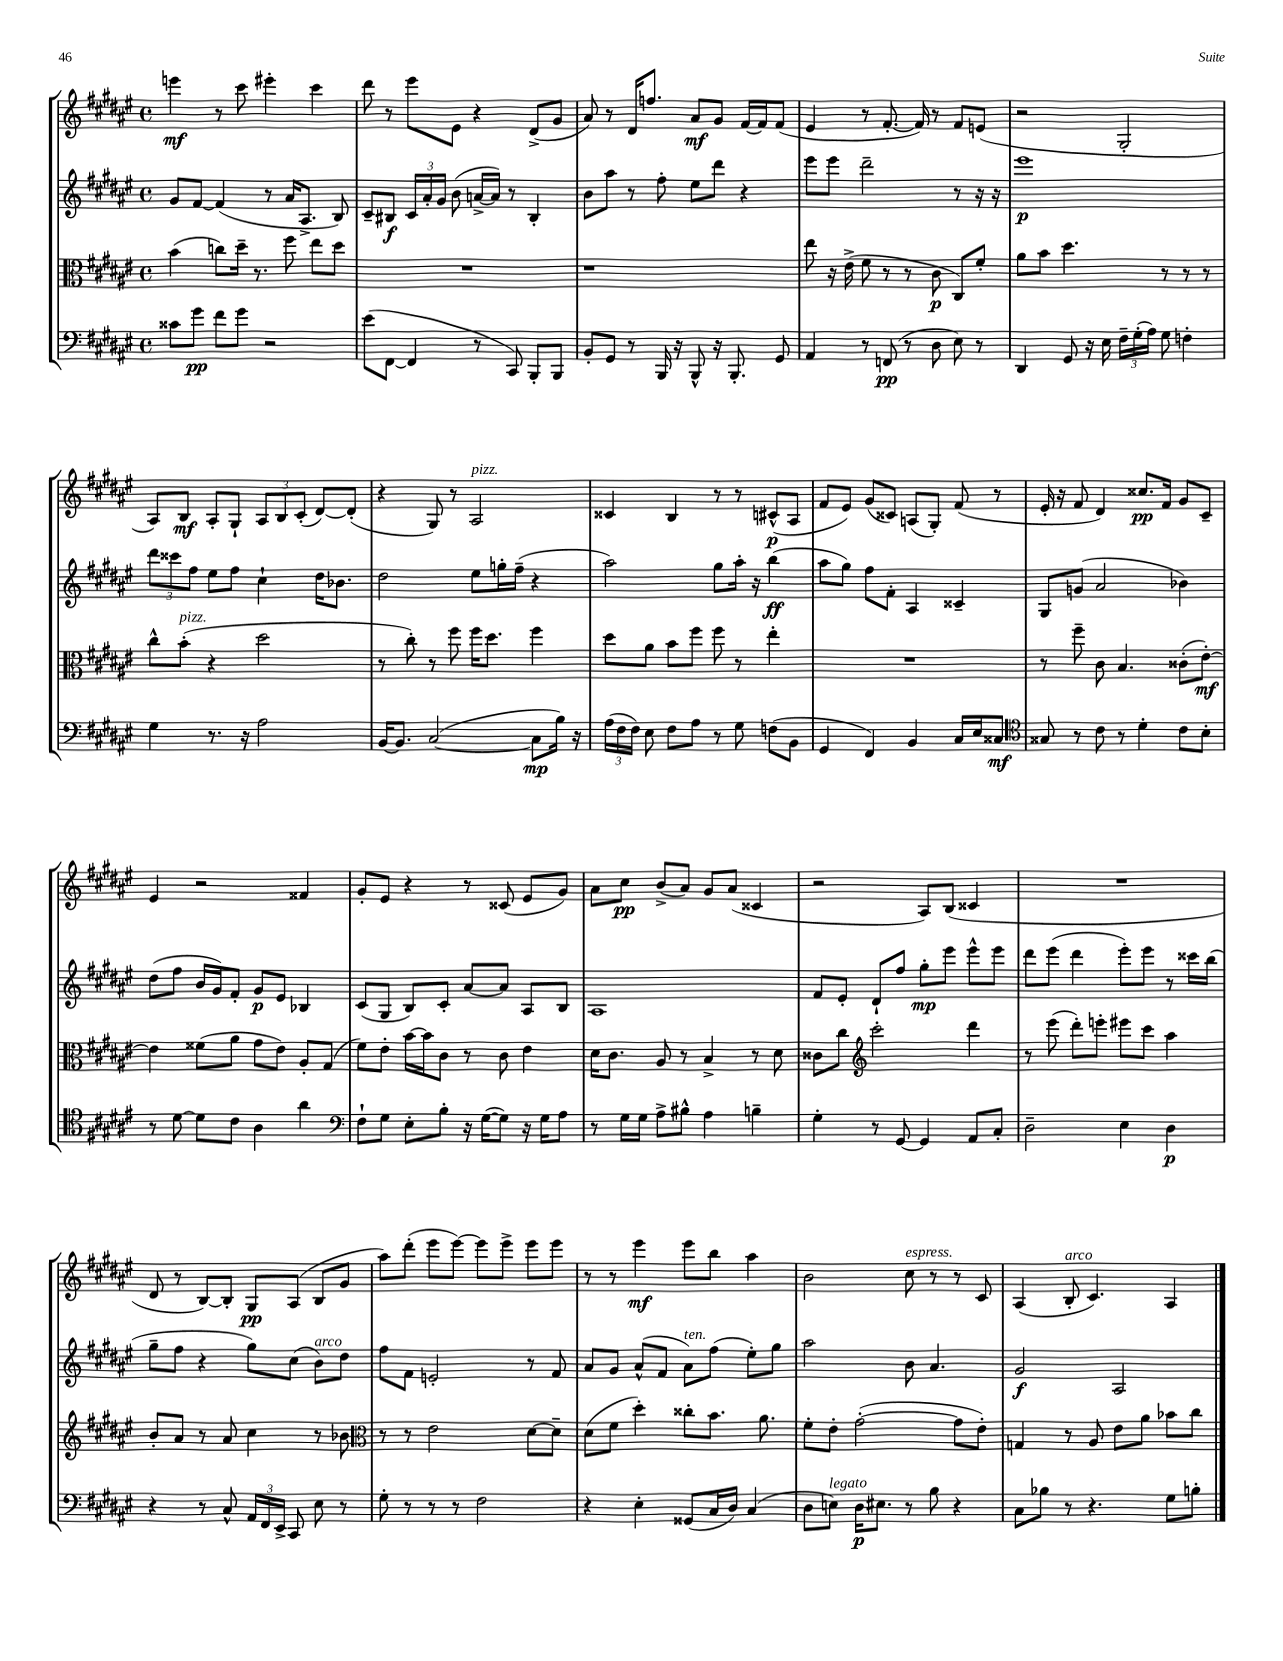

**kern	**kern	**kern	**kern
*staff4	*staff3	*staff2	*staff1
*clefF4	*clefC3	*clefG2	*clefG2
*k[f#c#g#d#a#e#]	*k[f#c#g#d#a#e#]	*k[f#c#g#d#a#e#]	*k[f#c#g#d#a#e#]
*M4/4	*M4/4	*M4/4	*M4/4
*met(c)	*met(c)	*met(c)	*met(c)
8c##	(4b	8g#	4eee
8g#	.	[8f#	.
8f#	8cc)	(4f#]	8r
8g#	16dd#~	.	8ccc#
.	8.r	.	.
2r	.	8r	4eee#'
.	8ff#	16a#	.
.	.	8.A#^	.
.	8ee#	.	4ccc#
.	8dd#	8B)	.
=	=	=	=
(8e#	1r	8c#~	8ddd#
[8FF#	.	8B#	8r
4FF#]	.	24c#	8eee#
.	.	24a#'	.
.	.	24g#	.
.	.	(8b	8e#
8r	.	[16a^	4r
.	.	16a])	.
8CC#)	.	8r	.
8BBB'	.	4B#'	(8d#^
8BBB	.	.	8g#
=	=	=	=
8BB'	1r	8b	8a#)
8GG#	.	8aa#	8r
8r	.	8r	16d#
.	.	.	8.ff
16BBB	.	8ff#'	.
16r	.	.	.
8BBB^^	.	8ee#	8a#
16r	.	8ddd#	8g#
8.BBB'	.	.	.
.	.	4r	[16f#
.	.	.	16f#]
8GG#	.	.	(8f#
=	=	=	=
4AA#	8ee#	8eee#	4e#
.	16r	8eee#	.
.	(16e#^	.	.
8r	8f#	2ddd#~	8r
(8FF	8r	.	[8.f#'
8r	8r	.	.
.	.	.	16f#])
8D#	8c#	.	8r
8E#)	8C#)	8r	8f#
8r	8f#'	16r	(8e
.	.	16r	.
=	=	=	=
4DD#	8a#	1eee#	2r
.	8b	.	.
8GG#	4.dd#	.	.
16r	.	.	.
16E#	.	.	.
24F#~	.	.	2G#'
(24G#'	.	.	.
24A#)	.	.	.
8G#	8r	.	.
4F'	8r	.	.
.	8r	.	.
=	=	=	=
4G#	8cc#^^	12ddd#	8A#)
.	.	12ccc##	.
.	(8b'	.	8B
.	.	12ff#	.
8.r	4r	8ee#	8A#'
.	.	8ff#	8G#`
16r	.	.	.
2A#	2dd#	4cc#`	12A#
.	.	.	12B
.	.	.	(12c#'
.	.	16dd#	[8d#)
.	.	8.b-	.
.	.	.	(8d#']
=	=	=	=
[16BB	8r	2dd#	4r
8.BB]	.	.	.
.	8cc#')	.	.
([2C#	8r	.	8G#)
.	8ff#	.	8r
.	16ff#	8ee#	2A#
.	8.dd#	.	.
.	.	16gg'	.
.	.	(16ff#~	.
8C#]	4ff#	4r	.
16B)	.	.	.
16r	.	.	.
=	=	=	=
(24A#	8dd#	2aa#)	4c##
24F#	.	.	.
24F#)	.	.	.
8E#	8a#	.	.
8F#	8b	.	4B
8A#	8ff#	.	.
8r	8ff#	8gg#	8r
8G#	8r	16aa#'	8r
.	.	16r	.
(8F	4ee#'	(4bb	(8c#^^
8BB	.	.	8A#
=	=	=	=
4GG#	1r	8aa#	8f#
.	.	8gg#)	8e#)
4FF#)	.	8ff#	(8g#
.	.	8f#'	8c##)
4BB	.	4A#	(8A
.	.	.	8G#')
16C#	.	4c##~	(8f#
16E#	.	.	.
8C##	.	.	8r
=	=	=	=
*clefC4	*	*	*
8G##	8r	8G#	16e#'
.	.	.	16r
8r	8ff#~	(8g	8f#
8c#	8c#	2a#	4d#)
8r	4.B	.	.
4d#'	.	.	8.cc##
.	.	.	16f#
8c#	(8c##'	4b-)	8g#
8B'	[8e#')	.	8c#~
=	=	=	=
8r	4e#]	(8dd#	4e#
[8d#	.	8ff#	.
8d#]	(8f##	16b	2r
.	.	16g#)	.
8c#	8a#	8f#'	.
4A#	8g#	8g#	.
.	8e#)	8e#	.
4a#	8A#'	4B-	4f##
.	(8G#	.	.
=	=	=	=
*clefF4	*	*	*
8F#`	8f#)	(8c#	8g#'
8G#	8e#'	8G#	8e#
8E#'	[16b	8B)	4r
.	16b]	.	.
8B'	8c#	8c#'	.
16r	8r	[8a#	8r
([16G#	.	.	.
8G#])	8c#	8a#]	(8c##
16r	4e#	8A#	8e#
16G#	.	.	.
8A#	.	8B	8g#)
=	=	=	=
8r	16d#	1A#	8a#
.	8.c#	.	.
16G#	.	.	8cc#
16G#	.	.	.
8A#^	8A#	.	(8b^
8B#^^	8r	.	8a#)
4A#	4B^	.	8g#
.	.	.	(8a#
4B~	8r	.	4c##
.	8d#	.	.
=	=	=	=
4G#'	8c##	8f#	2r
.	8cc#	8e#'	.
*	*clefG2	*	*
8r	2ccc#'	8d#`	.
[8GG#	.	8ff#	.
4GG#]	.	8gg#'	8A#)
.	.	8eee#	(8B
8AA#	4ddd#	8eee#^^	4c##
8C#'	.	8eee#	.
=	=	=	=
2D#~	8r	8ddd#	1r
.	(8eee#	(8eee#	.
.	8ddd#')	4ddd#	.
.	8eee'	.	.
4E#	8eee#	8eee#')	.
.	8ccc#	8eee#	.
4D#	4aa#	8r	.
.	.	16ccc##	.
.	.	(16bb	.
=	=	=	=
4r	8b'	8gg#~	8d#
.	8a#	8ff#	8r
8r	8r	4r	[8B)
8C#^^	8a#	.	8B']
24AA#	4cc#	8gg#)	8G#
24FF#	.	.	.
24EE#^	.	.	.
8CC#	.	(8cc#	(8A#
8E#	8r	8b)	8B
8r	8b-	8dd#	8g#
=	=	=	=
*	*clefC3	*	*
8G#'	8r	8ff#	8aa#)
8r	8r	8f#	(8ddd#'
8r	2e#	2e'	8eee#
8r	.	.	[8eee#)
2F#	.	.	8eee#]
.	.	.	8eee#^
.	[8d#	8r	8eee#
.	8d#~]	8f#	8eee#
=	=	=	=
4r	(8d#	8a#	8r
.	8f#	8g#	8r
4E#'	4dd#')	(8a#^^	4eee#
.	.	8f#	.
(8GG##	8cc##'	8a#)	8eee#
16C#	8.b	(8ff#	8bb
16D#)	.	.	.
(4C#	.	8ee#')	4aa#
.	8.a#	.	.
.	.	8gg#	.
=	=	=	=
8D#	8f#'	2aa#	2b
8E)	8e#'	.	.
16D#	([2g#'	.	.
8.E#	.	.	.
8r	.	8b	8cc#
8B	.	4.a#	8r
4r	8g#]	.	8r
.	8e#')	.	8c#
=	=	=	=
8C#	4G	2g#	(4A#
8B-	.	.	.
8r	8r	.	8B'
4.r	8A#	.	4.c#)
.	8e#	2A#	.
.	8a#	.	.
8G#	8b-	.	4A#
8B'	8cc#	.	.
==	==	==	==
*-	*-	*-	*-
